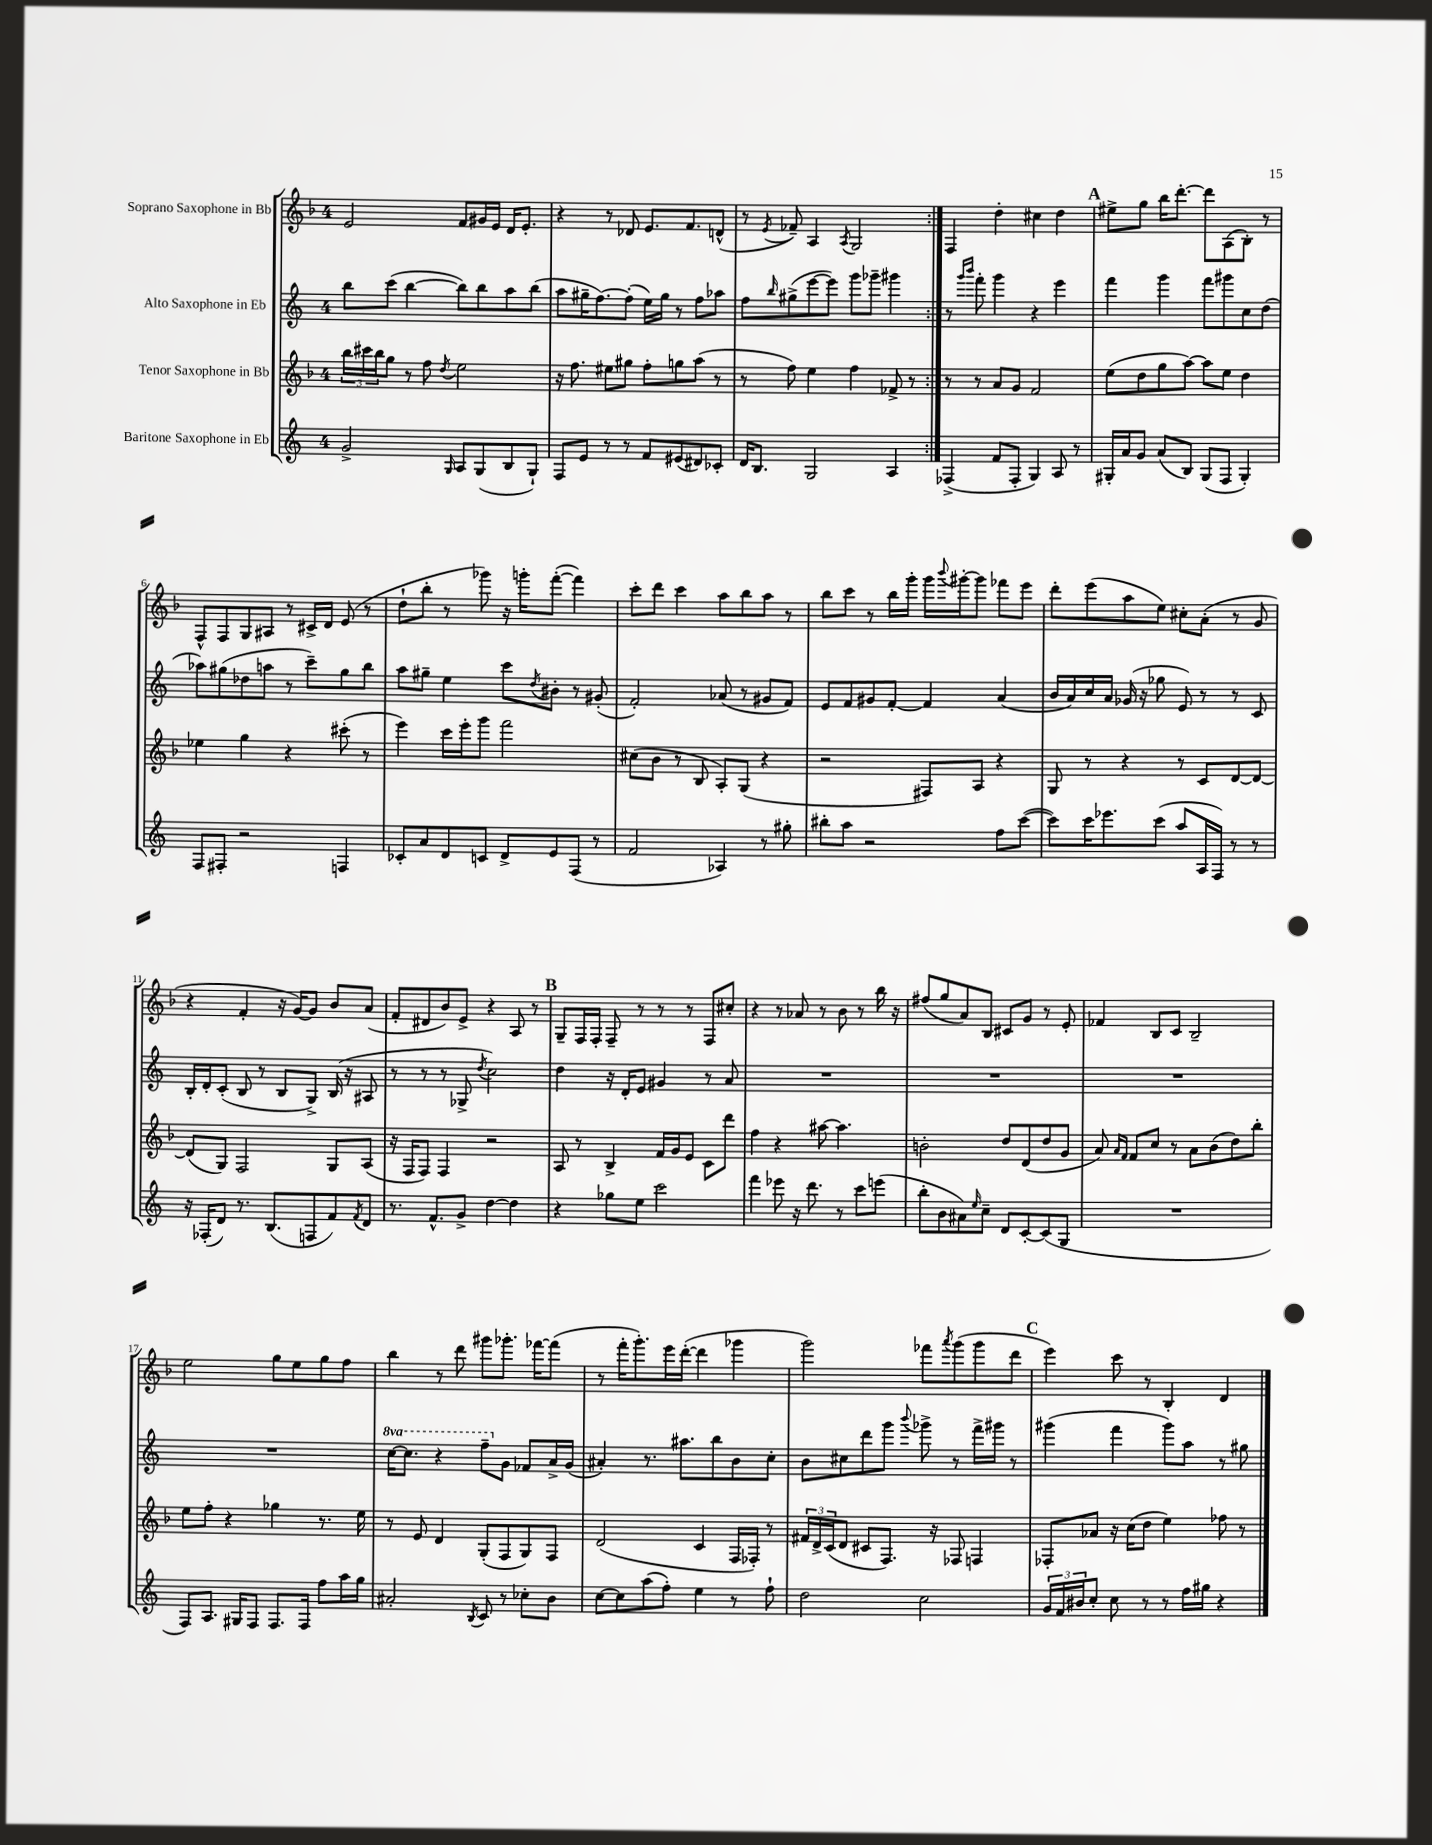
<<
\new StaffGroup <<
\new Staff = "s0" \with { instrumentName = "Soprano Saxophone in Bb" } {
    \clef treble \key f \major \once \override Staff.TimeSignature.style = #'single-digit \time 4/4
    \repeat volta 2 { e'2 f'8 gis'16 e'16 d'16 e'8.-. |
    r4 r8 des'8 e'8. f'8. d'8-^( |
    r8 \acciaccatura { e'8 } fes'8--) a4 \acciaccatura { a8 } g2 | }
    f4 d''4-. cis''4 d''4 |
    \mark \markup { \bold "A" } eis''8-> g''8 bes''16 d'''8.~-. d'''8 a8( bes8-.) r8 |
    f8-^ f8 g8 ais8 r8 cis'16-> d'16 e'8( r8 |
    d''8-! bes''8-. r8 ges'''8) r16 g'''16-. f'''8~-.( f'''4) |
    c'''8-. d'''8 c'''4 a''8 bes''8 a''8 r8 |
    bes''8 c'''8 r8 bes''16 g'''16-. g'''16 \appoggiatura { bes'''8 } gis'''16~-. gis'''8 fes'''8 e'''8 |
    d'''8-. e'''8( a''8 e''8) cis''8-. a'8-.( r8 g'8 |
    r4 f'4-. r16 g'16~) g'8 bes'8 a'8( |
    f'8-. dis'8 bes'8) e'8-> r4 a8 r8 |
    \mark \markup { \bold "B" } g8-- f16 f16-. f8-- r8 r8 r8 f8 cis''8-. |
    r4 r8 aes'8 r8 bes'8 r8 bes''16 r16 |
    fis''8( g''8 a'8) bes8 cis'8 g'8 r8 e'8-. |
    fes'4 bes8 c'8 bes2-- |
    e''2 g''8 e''8 g''8 f''8 |
    bes''4 r8 d'''8 gis'''8 ges'''8.-. fes'''16~ fes'''8( |
    r8 f'''16-. g'''8.-.) e'''16 d'''16~-.( d'''4 ges'''4 |
    g'''2) fes'''8 \acciaccatura { a'''8 } g'''8( g'''8 d'''8 |
    \mark \markup { \bold "C" } e'''4) c'''8 r8 bes4-. d'4 \bar "|." |
}
\new Staff = "s1" \with { instrumentName = "Alto Saxophone in Eb" } {
    \clef treble \key c \major \once \override Staff.TimeSignature.style = #'single-digit \time 4/4 \set Staff.ottavationMarkups = #ottavation-simple-ordinals
    \repeat volta 2 { b''8 c'''8( b''4~ b''8) b''8 a''8 b''8( |
    a''8 gis''16-- f''8.~) f''8-.( e''16) gis''16 r8 f''8 aes''8 |
    f''8 \grace { b''16 } gis''8->( e'''8~ e'''8) g'''8 ges'''8-- gis'''4 | }
    r8 \grace { g'''16 b'''16 } f'''8-. g'''4 r4 e'''4 |
    \mark \markup { \bold "A" } f'''4 g'''4 f'''8 gis'''8 c''8 d''8( |
    aes''8) gis''8( des''8 a''8 r8 c'''8--) gis''8 b''8 |
    a''8 gis''8-- e''4 c'''8 \acciaccatura { d''8 } bis'8-. r8 gis'8-.( |
    f'2-.) aes'8( r8 gis'8 f'8) |
    e'8 f'8 gis'8 f'8~-. f'4 a'4( |
    b'16 a'16) c''16 a'16 ges'16( r16 ges''8 e'8) r8 r8 c'8 |
    b16-. d'16-. c'8-.( b8 r8 b8 g8->) b16( r16 ais8 |
    r8 r8 r8 ges8-> \acciaccatura { d''8 } c''2) |
    \mark \markup { \bold "B" } d''4 r16 d'16-. e'8 gis'4 r8 a'8 |
    R1 |
    R1 |
    R1 |
    R1 |
    \ottava #1 c'''16~ c'''8. r4 f'''8-- \ottava #0 g'8 fes'8 a'16-> g'16( |
    ais'4-.) r8. ais''8. b''8 b'8 c''8-. |
    b'8 cis''8 d'''8 g'''8 \appoggiatura { b'''8 } ges'''8-> r8 f'''16-> gis'''16 r8 |
    \mark \markup { \bold "C" } gis'''4( f'''4 gis'''8) a''8 r8 gis''8 \bar "|." |
}
\new Staff = "s2" \with { instrumentName = "Tenor Saxophone in Bb" } {
    \clef treble \key f \major \once \override Staff.TimeSignature.style = #'single-digit \time 4/4
    \repeat volta 2 { \tuplet 3/2 { bes''16 cis'''16 bes''16 } g''8 r8 f''8 \acciaccatura { d''8 } e''2 |
    r16 f''8. eis''8 gis''8 f''8-. g''8 a''8( r8 |
    r8 f''8) e''4 f''4 fes'8-> r8 | }
    r8 r8 a'8 g'8 f'2 |
    \mark \markup { \bold "A" } e''8( d''8 g''8 a''8~) a''8 e''8 d''4 |
    ees''4 g''4 r4 cis'''8-.( r8 |
    e'''4) c'''16 e'''16-. g'''8 f'''2 |
    cis''8( bes'8 r8 bes8 a8-.) g8( r4 |
    r2 fis8) a8 r4 |
    g8 r8 r4 r8 c'8 d'8~ d'8~ |
    d'8( g8) f2 g8 a8( |
    r16 f16 f8) f4 r2 |
    \mark \markup { \bold "B" } a8 r8 bes4-> f'16 g'16 e'8 c'8 d'''8 |
    f''4 r4 ais''8~ ais''4. |
    b'2-. d''8 d'8( d''8 g'8 |
    a'8) \grace { a'16 f'16 } f'8 c''8 r8 a'8 bes'8( d''8) bes''8-. |
    e''8 f''8-. r4 ges''4 r8. e''16 |
    r8 e'8 d'4 g8-.( f8 g8) f8 |
    d'2( c'4 f16 fes16-.) r8 |
    \tuplet 3/2 { fis'16 d'16-> c'16( } d'8 cis'8 f8.) r16 fes8 f4 |
    \mark \markup { \bold "C" } fes8-. aes'8 r16 c''16( d''8 e''4) fes''8 r8 \bar "|." |
}
\new Staff = "s3" \with { instrumentName = "Baritone Saxophone in Eb" } {
    \clef treble \key c \major \once \override Staff.TimeSignature.style = #'single-digit \time 4/4
    \repeat volta 2 { g'2-> \grace { g16 } a8 g8( b8 g8-!) |
    f8 e'8 r8 r8 f'8 eis'8( dis'8) ces'8-. |
    d'16 b8. g2 a4 | }
    fes4->( f'8 fes8-. g4) a8 r8 |
    \mark \markup { \bold "A" } gis16-. a'16 g'8 a'8( b8) gis8( f8 gis4-.) |
    f8 fis8-. r2 f4 |
    ces'8-. a'8 d'8 c'8 d'8-> e'8 f8( r8 |
    f'2 aes4) r8 gis''8-. |
    bis''8-. a''8 r2 f''8 c'''8~( |
    c'''8) c'''16 ees'''8. c'''8( a''8 a16 f16) r8 r8 |
    r16 fes16-.( d'8) r8. b8.( f8 f'8) \acciaccatura { f'8 } d'8 |
    r8. f'8.-^ g'8-> d''4~ d''4 |
    \mark \markup { \bold "B" } r4 ges''8 e''8 c'''2 |
    f'''4 ees'''8 r16 d'''8. r8 c'''8 e'''8( |
    b''8-. b'8 ais'8) \grace { e''16 } c''8-- d'8 c'8~-. c'8( g8 |
    R1 |
    f8) a8. gis16 f8 f8. f16 f''8 a''16 g''16 |
    ais'2-. \acciaccatura { b8 } c'8 r8 ces''8-. b'8 |
    c''8~ c''8 a''8( f''8-.) e''4 r8 f''8-! |
    d''2 c''2 |
    \mark \markup { \bold "C" } \tuplet 3/2 { g'16 f'16 bis'16 } c''8-. c''8 r8 r8 f''16 gis''16 r4 \bar "|." |
}
>>
>>
